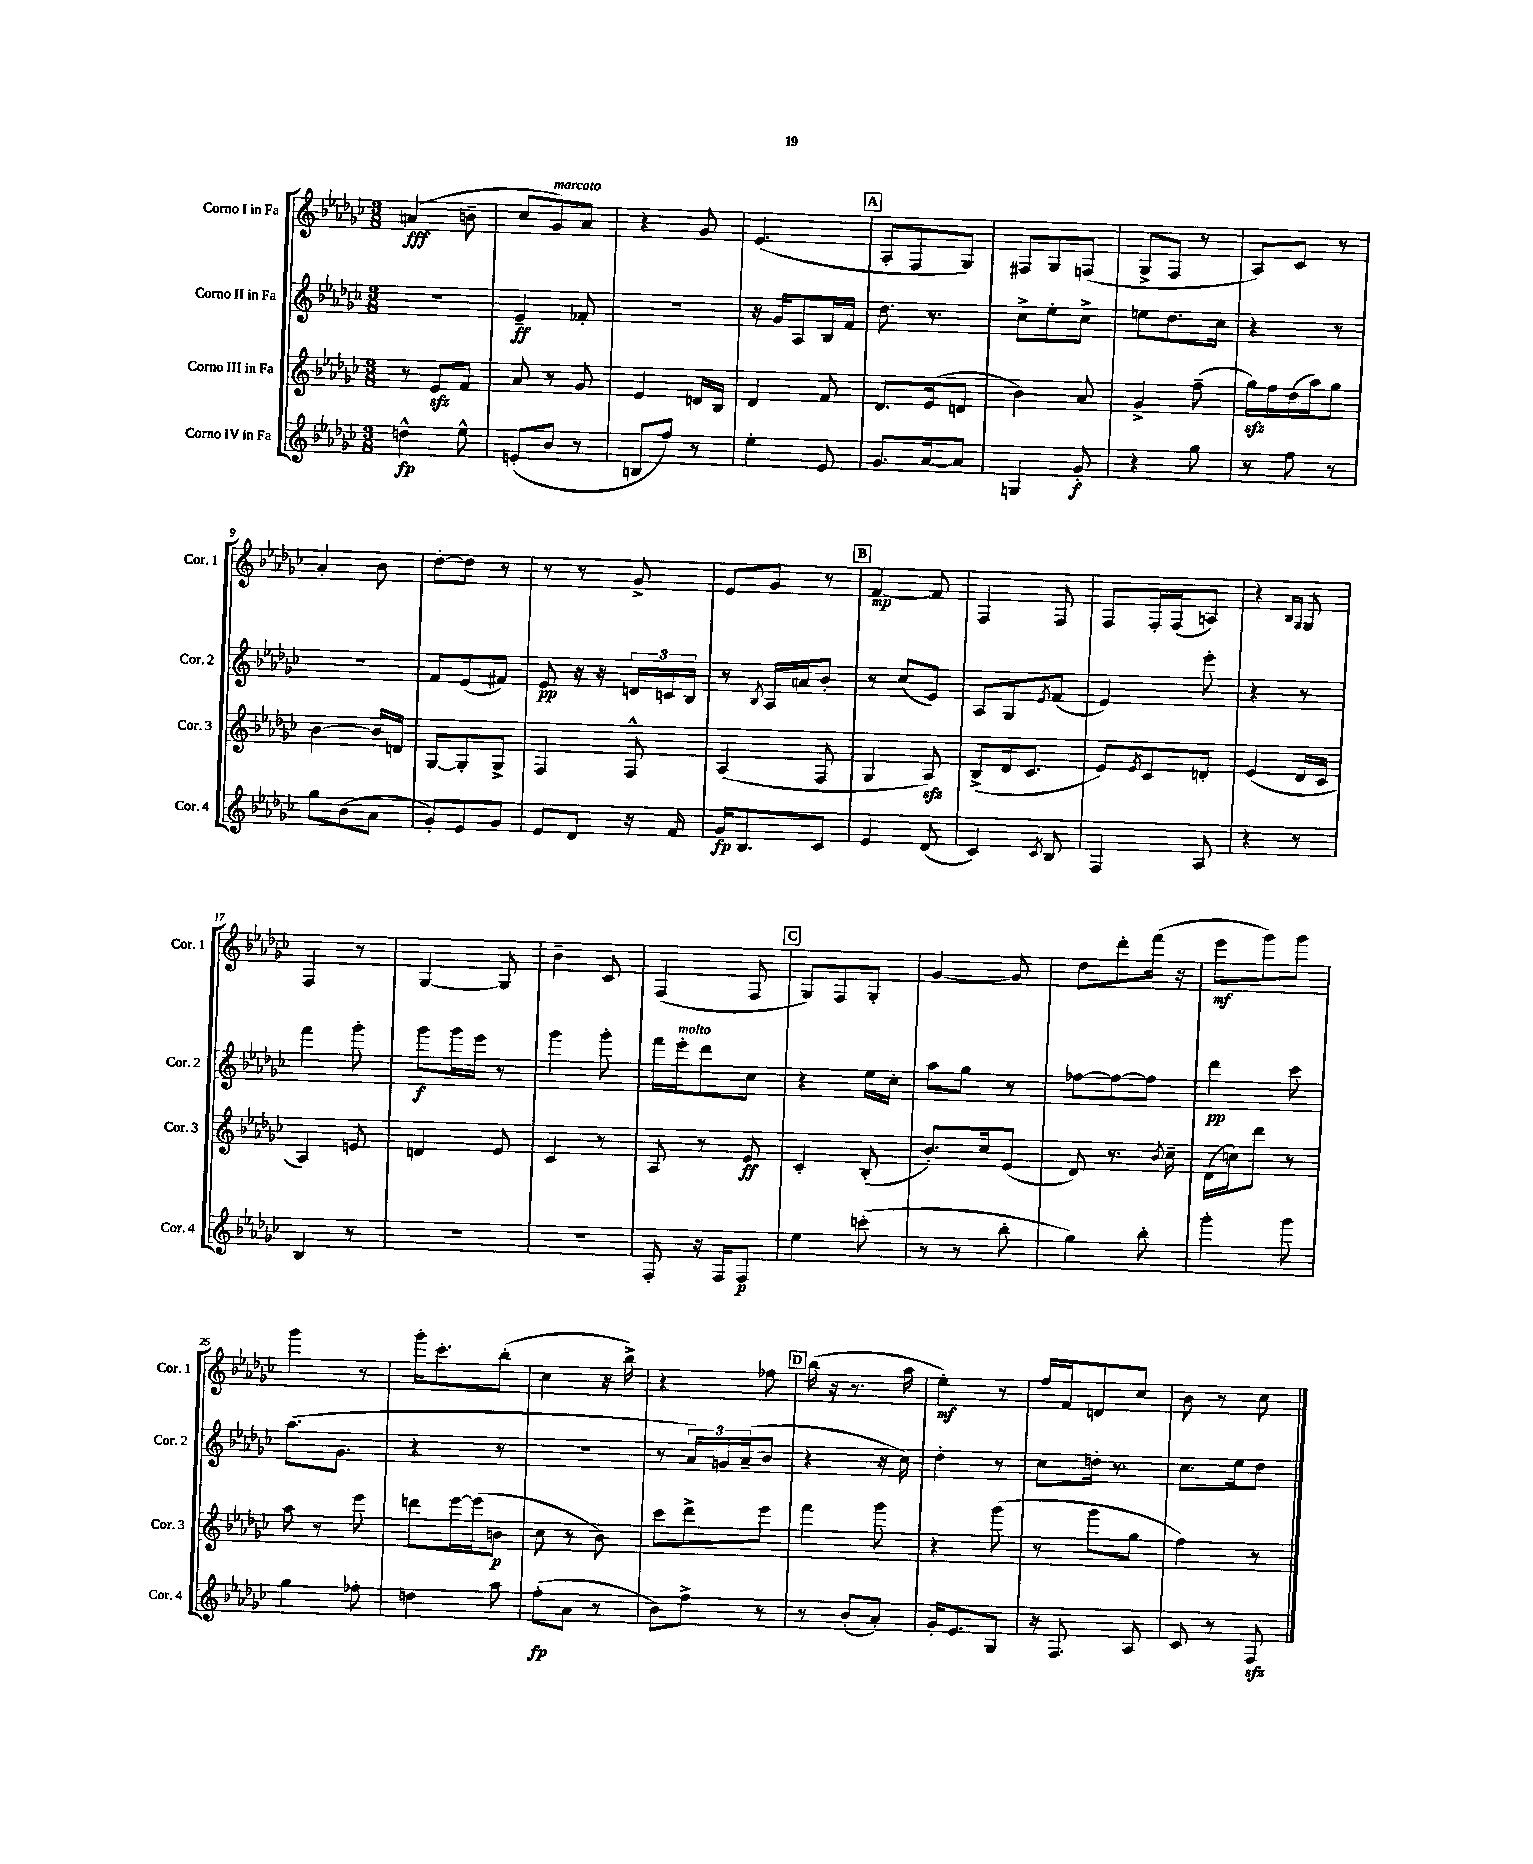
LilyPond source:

<<
\new StaffGroup <<
\new Staff = "s0" \with { instrumentName = "Corno I in Fa" shortInstrumentName = "Cor. 1" } {
    \clef treble \key ges \major \numericTimeSignature \time 3/8
    a'4\fff( b'8-- |
    ces''8 ges'8^\markup { \italic "marcato" }) aes'8 |
    r4 ges'8 |
    ees'4.( |
    \mark \markup { \box "A" } aes8-. f8 ges8) |
    fis8 ges8 f8( |
    ges8-> f8 r8 |
    aes8) ces'8 r8 |
    aes'4-. bes'8 |
    des''8~-. des''8 r8 |
    r8 r8 ges'8-> |
    ees'8 ges'8 r8 |
    \mark \markup { \box "B" } f'4~\mp f'8 |
    f4 f8 |
    f8 f16-. f16( a8) |
    r4 \grace { bes16 ges16 } ges8 |
    f4 r8 |
    ges4~ ges8 |
    bes'4-- ces'8 |
    f4( f8 |
    \mark \markup { \box "C" } ges8) f8 ges8-. |
    ges'4~ ges'8 |
    des''8 des'''8-. f'''16( r16 |
    ees'''8\mf ges'''8) ges'''8 |
    ges'''4 r8 |
    ges'''16-. ces'''8.-. bes''8-.( |
    ces''4 r16 bes''16->) |
    r4 fes''8 |
    \mark \markup { \box "D" } bes''16( r16 r8. aes''16 |
    ees''4-.\mf) r8 |
    f''16 f'16 d'8 ces''8 |
    bes'8 r8 ces''8 \bar "|." |
}
\new Staff = "s1" \with { instrumentName = "Corno II in Fa" shortInstrumentName = "Cor. 2" } {
    \clef treble \key ges \major \numericTimeSignature \time 3/8
    R4. |
    ees'4--\ff fes'8-. |
    R4. |
    r16 ges'16 aes8 bes16 f'16 |
    \mark \markup { \box "A" } des''8. r8. |
    ces''8-> ees''8-. ces''8-> |
    e''8 des''8. ces''16 |
    r4 r8 |
    R4. |
    f'8 ees'8( fis'8) |
    ees'8\pp r16 r16 \tuplet 3/2 { d'16 c'16 bes16 } |
    r8 \acciaccatura { bes8 } aes16 a'16 bes'8-. |
    \mark \markup { \box "B" } r8 ces''8( ees'8) |
    aes8 ges8 \acciaccatura { ees'8 } f'8( |
    ees'4) ees'''8-. |
    r4 r8 |
    f'''4 ges'''8-. |
    ges'''8\f ges'''16 ees'''16 r8 |
    ges'''4 ges'''8-. |
    f'''16 ees'''16-.^\markup { \italic "molto" } des'''8 ces''8 |
    \mark \markup { \box "C" } r4 ees''16 ces''16-. |
    aes''8 ges''8 r8 |
    fes''8~ fes''8~ fes''8 |
    des'''4\pp ces'''8 |
    aes''8.( ges'8. |
    r4 r8 |
    R4. |
    r8 \tuplet 3/2 { aes'16) g'16 aes'16--( } bes'8 |
    \mark \markup { \box "D" } r4 r16 ces''16) |
    des''4-. r8 |
    ces''8 d''16-. r8. |
    ces''8. ees''16 des''8 \bar "|." |
}
\new Staff = "s2" \with { instrumentName = "Corno III in Fa" shortInstrumentName = "Cor. 3" } {
    \clef treble \key ges \major \numericTimeSignature \time 3/8
    r8 ees'8\sfz f'8 |
    aes'8 r8 ges'8 |
    ees'4 d'16 bes16 |
    des'4 f'8 |
    \mark \markup { \box "A" } des'8. ees'16( d'8 |
    bes'4) aes'8 |
    ges'4-> f''8--( |
    ges''16\sfz) f''16 des''16( aes''16) ges''8 |
    bes'4~ bes'16 d'16 |
    ges8~ ges8-. ges8-> |
    f4 f8-^ |
    aes4( f8 |
    \mark \markup { \box "B" } ges4 aes8\sfz) |
    bes8->( des'16 ces'8. |
    ees'8) \acciaccatura { ees'8 } ces'8 d'8-. |
    ees'4( des'16 ces'16 |
    aes4) e'8 |
    d'4 ees'8 |
    ces'4 r8 |
    aes8 r8 ees'8\ff |
    \mark \markup { \box "C" } ces'4-. bes8-.( |
    bes'8.-.) ces''16 ees'8( |
    des'8) r8. \acciaccatura { bes'8 } ces''16-- |
    des'16( c''16) des'''8 r8 |
    aes''8 r8 ees'''8 |
    d'''8 ees'''16~ ees'''16( b'8\p |
    ces''8 r8 bes'8) |
    ces'''8 des'''8-> ees'''8 |
    \mark \markup { \box "D" } f'''4 ges'''8 |
    r4 ges'''8( |
    r8 ges'''8 ges''8 |
    f''4) r8 \bar "|." |
}
\new Staff = "s3" \with { instrumentName = "Corno IV in Fa" shortInstrumentName = "Cor. 4" } {
    \clef treble \key ges \major \numericTimeSignature \time 3/8
    d''4-^\fp ees''8-^ |
    e'8-.( bes'8 r8 |
    b8 f''8) r8 |
    ees''4-. ees'8 |
    \mark \markup { \box "A" } ges'8. aes'16~ aes'8 |
    g4 ges'8-.\f |
    r4 ges''8 |
    r8 f''8 r8 |
    ges''8 bes'8( aes'8 |
    ges'8-.) ees'8 ges'8 |
    ees'8 des'8 r16 f'16 |
    ges'16\fp bes8. ces'8 |
    \mark \markup { \box "B" } ees'4 des'8( |
    ces'4) \acciaccatura { ces'8 } bes8 |
    f4 aes8 |
    r4 r8 |
    bes4 r8 |
    R4. |
    R4. |
    f8-. r16 f16 f8\p |
    \mark \markup { \box "C" } ees''4 c'''8-.( |
    r8 r8 bes''8-. |
    ges''4) bes''8-. |
    ges'''4-. ges'''8 |
    ges''4 fes''8-. |
    d''4 aes''8 |
    f''8-.\fp( aes'8 r8 |
    bes'8) f''8-> r8 |
    \mark \markup { \box "D" } r8 bes'8-.( aes'8-.) |
    ges'16-. ees'8. ges8 |
    r16 f8. aes8 |
    ces'8 r8 f8\sfz \bar "|." |
}
>>
>>
